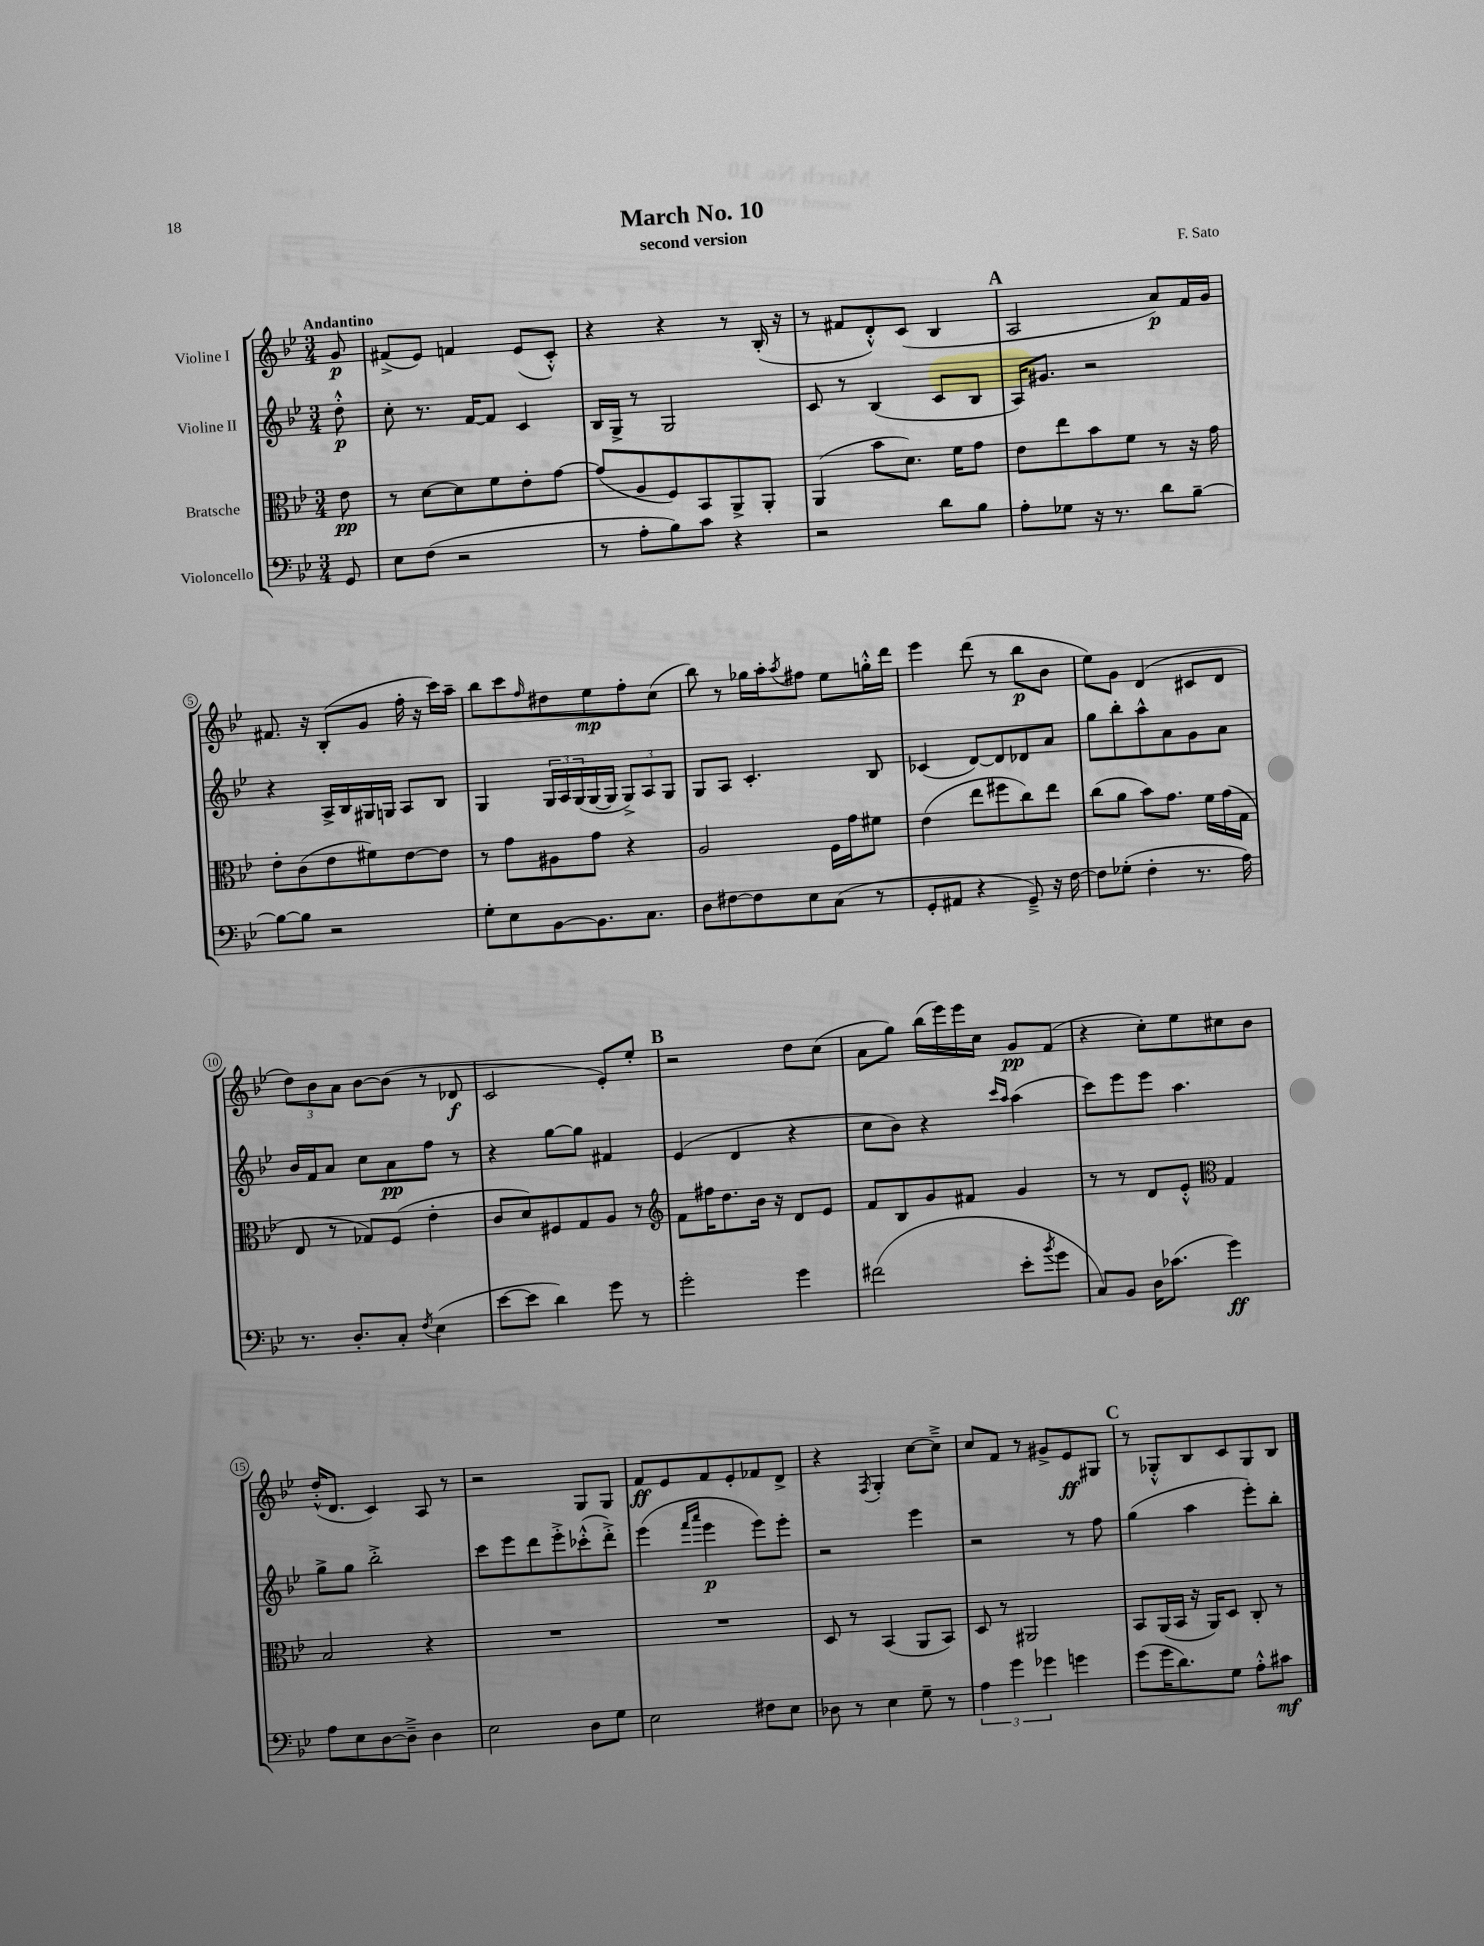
\header { title = "March No. 10" composer = "F. Sato" subtitle = "second version" }
<<
\new StaffGroup <<
\new Staff = "s0" \with { instrumentName = "Violine I" } {
    \clef treble \key bes \major \numericTimeSignature \time 3/4 \partial 8 \tempo "Andantino"
    g'8\p |
    fis'8->( ees'8) f'4 ees'8( c'8-.-^) |
    r4 r4 r8 bes16-.( r16 |
    r8 fis'8 d'8-.-^) c'8( bes4 |
    \mark \markup { \bold "A" } a2 a'8\p) f'16 g'16 |
    fis'8. r16 bes8-.( g'8 f''16-. r16 c'''16) a''16-- |
    bes''8 c'''8 \grace { f''16 } dis''8 ees''8\mp f''8-. c''8( |
    bes''8) r8 ges''16 a''16-. \acciaccatura { a''8 } fis''8 ees''8 g''16-.-^ d'''16 |
    ees'''4 d'''8( r8 bes''8\p bes'8 |
    ees''8) g'8 d'4( cis'8 d'8 |
    \tuplet 3/2 { d''8) bes'8 a'8 } bes'8~ bes'8( r8 des'8\f |
    c'2 ees'8-.) ees''8-. |
    \mark \markup { \bold "B" } r2 d''8 c''8( |
    a'8 g''8) bes''16( ees'''16) ees'''16 c''16 g'8\pp f'8( |
    r4 c''8-.) ees''8 cis''8 bes'8 |
    d''16-.-^( d'8. c'4) a8 r8 |
    r2 g8 g8 |
    f'8\ff ees'8 f'8 ees'8-. fes'8 d'8-> |
    r4 \acciaccatura { f8 } g4-. c''8~ c''8---> |
    c''8 f'8 r8 gis'8-> ees'8\ff gis8 |
    \mark \markup { \bold "C" } r8 ges8-.-^ bes8 c'8 ges8 bes8 \bar "|." |
}
\new Staff = "s1" \with { instrumentName = "Violine II" } {
    \clef treble \key bes \major \numericTimeSignature \time 3/4 \partial 8
    d''8-.-^\p |
    c''8-. r8. f'16~ f'8 c'4 |
    bes16 g16-> r8 g2 |
    c'8 r8 bes4( c'8 bes8 |
    \mark \markup { \bold "A" } a16) gis'8. r2 |
    r4 a16-> bes16 gis16 g16 a8 bes8 |
    g4 \tuplet 3/2 { g16 a16 g16( } g16~ g16 \tuplet 3/2 { g8->) a8 g8 } |
    g8 a8 c'4.-. bes8 |
    ces'4( d'8~) d'8 des'8 a'8 |
    g''8 bes''8-. a''8-^ a'8 g'8 a'8 |
    bes'16 f'16 a'8 c''8 a'8\pp f''8 r8 |
    r4 g''8~ g''8 fis'4 |
    \mark \markup { \bold "B" } ees'4( d'4 r4 |
    c''8 bes'8) r4 \grace { c'''16 a''16 } a''4( |
    c'''8) ees'''8 ees'''8 a''4. |
    g''8-> g''8 bes''2-.-> |
    c'''8 ees'''8 d'''8 ees'''8-.-> ces'''8-.-^( d'''8-.->) |
    ees'''4( \grace { f'''16 a'''16 } ees'''4\p ees'''8) ees'''8-. |
    r2 ees'''4 |
    r2 r8 f''8 |
    \mark \markup { \bold "C" } g''4( a''4 ees'''8-.) bes''8-. \bar "|." |
}
\new Staff = "s2" \with { instrumentName = "Bratsche" } {
    \clef alto \key bes \major \numericTimeSignature \time 3/4 \partial 8
    ees'8\pp |
    r8 d'8~ d'8 f'8 ees'8-. g'8~ |
    g'8( a8 f8) bes,8 a,8-> a,8-. |
    a,4( bes'8 d'8.) f'16 g'8 |
    \mark \markup { \bold "A" } ees'8 ees''8 bes'8 f'8 r8 r16 g'16 |
    ees'8-. c'8( ees'8 fis'8) ees'8~ ees'8 |
    r8 g'8 ais8 g'8 r4 |
    a2 f16 g'16 fis'8 |
    ees'4( ees''8 fis''8 c''8) ees''8 |
    c''8( a'8 bes'8) g'8. f'16 g'16( g16 |
    ees8 r8 ges8) f8( ees'4-. |
    c'8 d'8) fis8 g8 a8 r8 |
    \mark \markup { \bold "B" } \clef treble f'8 fis''16 d''8. bes'16 r16 d'8 ees'8 |
    f'8 bes8 g'8 fis'8 g'4 |
    r8 r8 d'8 ees'8-.-^ \clef alto g4 |
    bes2 r4 |
    R2. |
    R2. |
    d8 r8 bes,4( a,8 bes,8) |
    d8 r8 ais,2 |
    \mark \markup { \bold "C" } bes,8 a,16( bes,16 r16 a,16) d8 c8-. r8 \bar "|." |
}
\new Staff = "s3" \with { instrumentName = "Violoncello" } {
    \clef bass \key bes \major \numericTimeSignature \time 3/4 \partial 8
    g,8 |
    ees8 f8( r2 |
    r8 a8-. bes8) c'8 r4 |
    r2 d'8 bes8 |
    \mark \markup { \bold "A" } a8-. ges8 r16 r8. d'8 bes8~-- |
    bes8~ bes8 r2 |
    g8-. ees8 bes,8~ bes,8. c8. |
    d8 fis8~ fis8 ees8 c8( r8 |
    g,8-. ais,8 r4 g,8--->) r16 f16~ |
    f8 ges8-.( f4-. r8. a16) |
    r8. d8.-. c8-. \acciaccatura { f8 } ees4( |
    ees'8~ ees'8 d'4) g'8 r8 |
    \mark \markup { \bold "B" } g'2-. g'4 |
    fis'2( ees'8-. \acciaccatura { bes'8 } g'8 |
    c8) bes,8 d16 ces'8.( g'4\ff) |
    a8 ees8 d8~ d8---> d4 |
    ees2 d8 g8 |
    ees2 fis8 ees8 |
    des8 r8 ees4 g8-- r8 |
    \tuplet 3/2 { a4 g'4 ges'4 } g'4 |
    \mark \markup { \bold "C" } g'8( g'16 d'8.) g8 a8-.-^ cis'8\mf \bar "|." |
}
>>
>>
\layout { \context { \Score \override BarNumber.stencil = #(make-stencil-circler 0.1 0.3 ly:text-interface::print) } }
